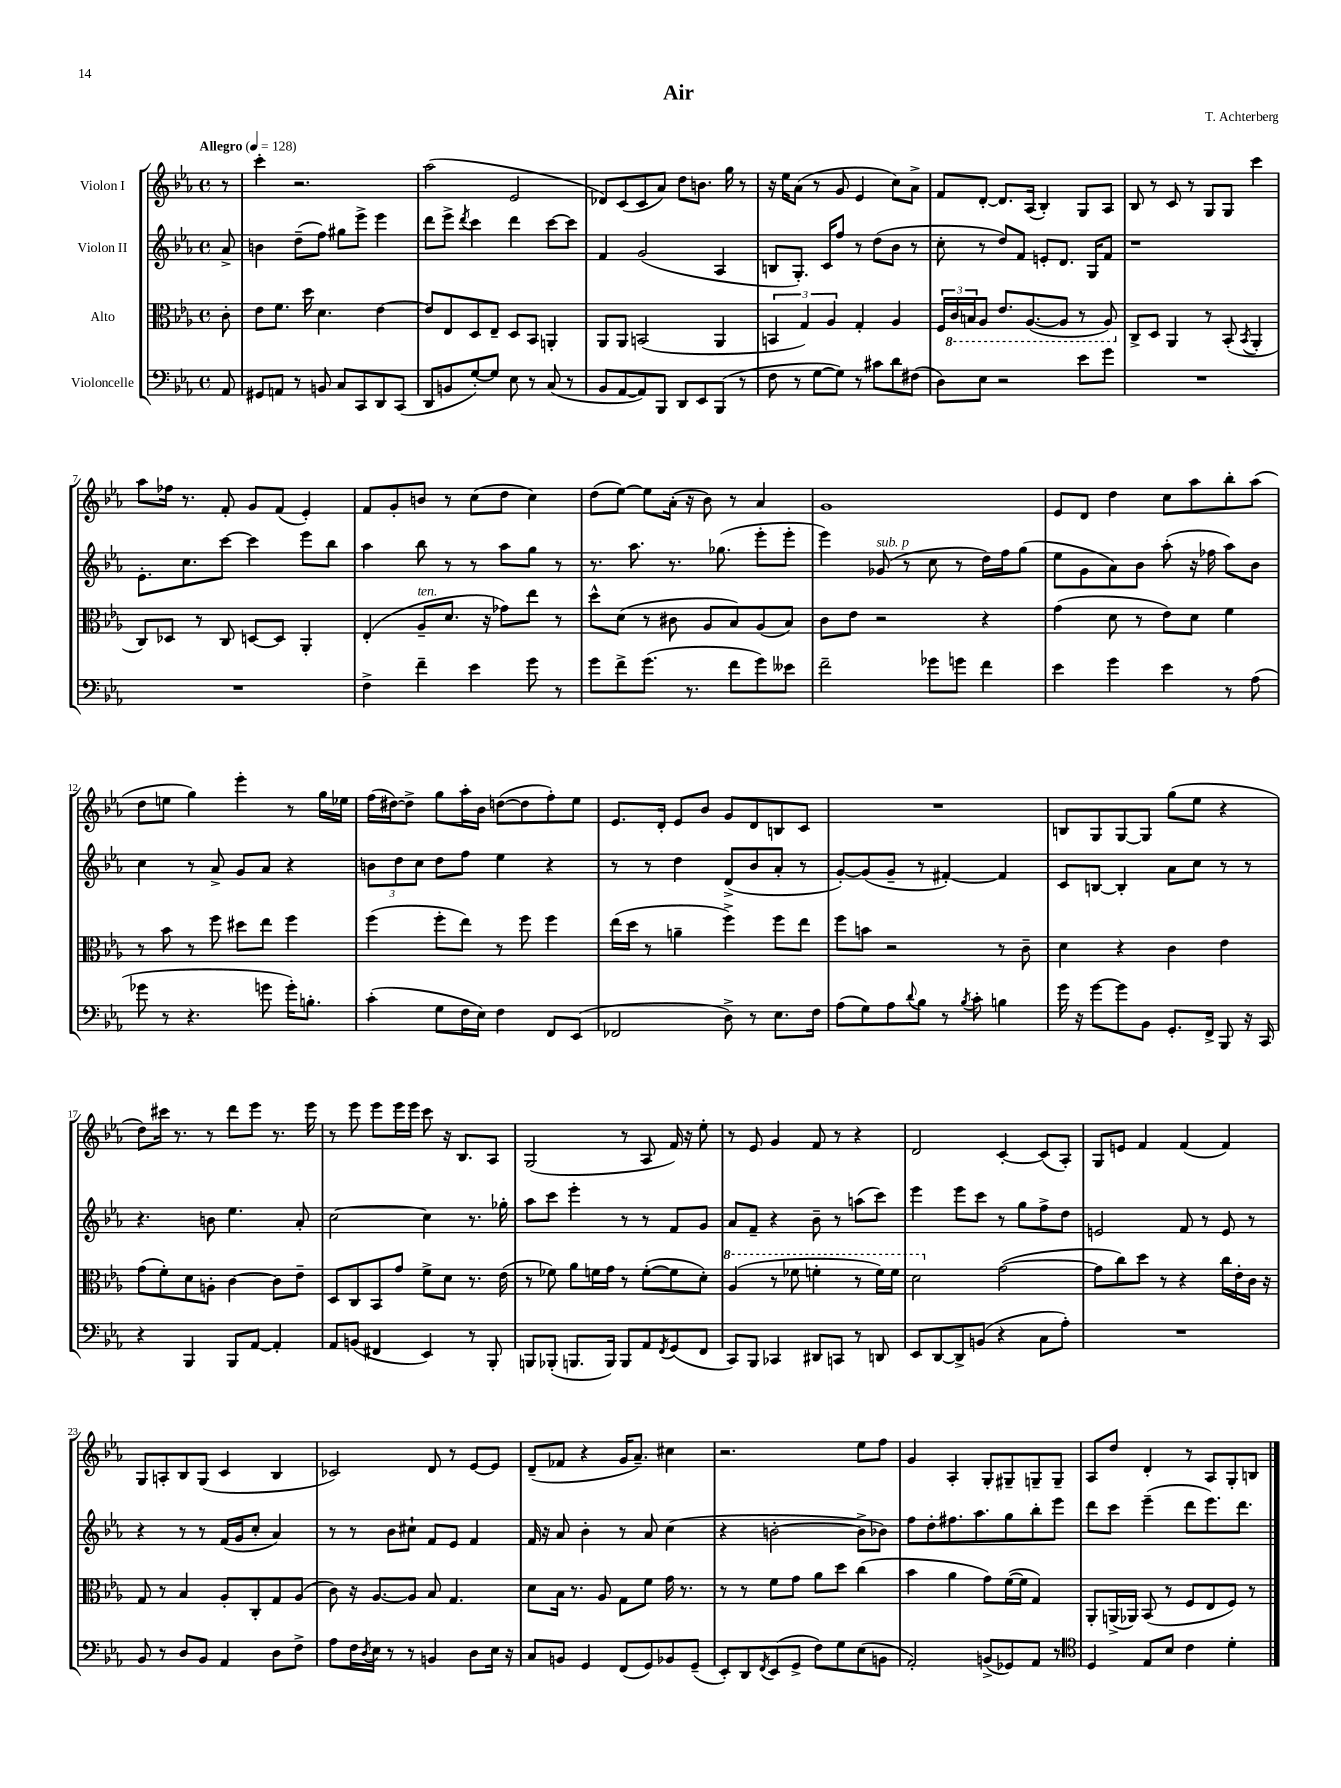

**kern	**kern	**kern	**kern
*part4	*part3	*part2	*part1
*staff4	*staff3	*staff2	*staff1
*I"Violoncelle	*I"Alto	*I"Violon II	*I"Violon I
*clefF4	*clefC3	*clefG2	*clefG2
*k[b-e-a-]	*k[b-e-a-]	*k[b-e-a-]	*k[b-e-a-]
*M4/4	*M4/4	*M4/4	*M4/4
*met(c)	*met(c)	*met(c)	*met(c)
*MM128	*MM128	*MM128	*MM128
=	=	=	=
!	!	!	!LO:TX:a:B:t=Allegro
8AA-/	8c'\	8a-^/	8r
=1	=1	=1	=1
8GG#X/L	8e-\L	4bn\	4ccc'\
8AAn/J	8.f\J	.	.
8r	.	(8dd~\L	2.r
.	16dd\	.	.
8BBn/	4.d\	8ff\J)	.
8C/L	.	8gg#X\L	.
8CC/	.	8eee-^\J	.
8DD/	[4e-\	4eee-\	.
(8CC/J	.	.	.
=2	=2	=2	=2
8DD/L	8e-/L]	8ddd\L	(2aa-\
8BBn/	8E-/	8eee-^\J	.
.	.	8qddd/	.
[8G'/)	8D/	4ccc\	.
8G/J]	8E-~/J	.	.
8E-\	8D/L	4ddd\	2e-/
8r	8BB-/J	.	.
(8C/	4AAn'/	[8ccc\L	.
8r	.	8ccc\J]	.
=3	=3	=3	=3
8BB-/L	8AA-/L	4f/	8d-X/L)
[8AA-/	8AA-/J	.	(8c/
8AA-/])	(2BBn/	(2g/	8c/
8BBB-/J	.	.	8a-/J)
8DD/L	.	.	8dd\L
8EE-/	.	.	8.bn\J
(8BBB-/J	4AA-/	4A-/	.
.	.	.	16gg\
8r	.	.	8r
=4	=4	=4	=4
8F\	6BBn/	8Bn/L	16r
.	.	.	16ee-\KL
8r	.	8.G'/J)	(8a-\J
.	6G/)	.	.
[8G\L	.	.	8r
.	.	16c/KL	.
.	6A-/	.	.
8G\J])	.	8ff/J	8g/
8r	4G'/	8r	4e-/
8c#X\L	.	(8dd\L	.
8d\	4A-/	8b-\J	8cc\L)
(8F#X\J	.	8r	8a-^\J
=5	=5	=5	=5
8D\L)	24F/LL	8cc'\	8f/L
*	*8ba	*	*
.	24C/	.	.
.	24BBn/J	.	.
8E-\J	8AA-/J	8r	[8d'/J
2r	8.E-/L	8dd/L)	8.d/L]
.	.	8f/J	.
.	([8.AA-/	.	(16A-/Jk
.	.	8en'/L	4B-'/)
.	8AA-/J]	8.d/J	.
8e-\L	8r	.	8G/L
.	.	16G/KL	.
8g\J	8AA-/)	8f/J	8A-/J
=6	=6	=6	=6
*	*X8ba	*	*
1r	8C^/L	1r	8B-/
.	8D/J	.	8r
.	4AA-/	.	8c/
.	.	.	8r
.	8r	.	8G/L
.	(8BB-'/	.	8G/J
.	8qBB-/	.	.
.	4AA-'/	.	4ccc\
!!LO:LB:g=z
=7	=7	=7	=7
1r	8C/L)	8.e-'\L	8aa-\L
.	8D-X/J	.	16ff-X\Jk
.	.	8.cc\	8.r
.	8r	.	.
.	8C/	[8ccc\J	8f'/
.	[8Dn/L	4ccc\]	8g/L
.	8D/J]	.	(8f/J
.	4AA-'/	8eee-\L	4e-'/)
.	.	8bb-\J	.
=8	=8	=8	=8
4F^\	(4E-'/	4aa-\	8f/L
.	.	.	8g'/
!	!LO:TX:a:i:t=ten.	!	!
4f~\	8A-~/L	8bb-\	8bn/J
.	8.d/J	8r	8r
4e-\	.	8r	(8cc\L
.	16r	.	.
.	8g-X\L)	8aa-\L	8dd\J
8g\	8ee-\J	8gg\J	4cc\)
8r	8r	8r	.
=9	=9	=9	=9
8g\L	8dd^^\L	8.r	(8dd\L
8f^\	(8d\J	.	[8ee-\J)
.	.	8.aa-\	.
(8.g\J	8r	.	8ee-\L]
.	8c#X\	8.r	(16a-'\Jk
8.r	.	.	16r
.	8A-/L	.	8b-\)
.	.	(8.gg-X\	.
8f\L	8B-/)	.	8r
8g\)	(8A-/	8eee-'\L	4a-/
8e--X\J	8B-/J)	8eee-'\J	.
=10	=10	=10	=10
2f~\	8c\L	4eee-\)	1g
.	8e-\J	.	.
!	!	!LO:TX:a:i:t=sub. p	!
.	2r	(8g-X/	.
.	.	8r	.
8g-X\L	.	8cc\	.
8gn\J	.	8r	.
4f\	4r	16dd\LL)	.
.	.	16ff\J	.
.	.	(8gg\J	.
=11	=11	=11	=11
4e-\	(4g\	8ee-\L	8e-/L
.	.	8g\	8d/J
4g\	8d\	8a-\)	4dd\
.	8r	8b-\J	.
4e-\	8e-\L)	(8aa-'\	8cc\L
.	8d\J	16r	8aa-\
.	.	16ff-X\	.
8r	4f\	8aa-\L)	8bb-'\
(8A-\	.	8b-\J	(8aa-\J
!!LO:LB:g=z
=12	=12	=12	=12
8g-X\	8r	4cc\	8dd\L
8r	8b-\	.	8een\J
4.r	8r	8r	4gg\)
.	8ff\	8a-^/	.
.	8dd#X\L	8g/L	4eee-'\
8gn\	8ee-\J	8a-/J	.
16g'\KL)	4ff\	4r	8r
8.Bn'\J	.	.	.
.	.	.	16gg\LL
.	.	.	16ee-X\JJ
=13	=13	=13	=13
(4c'\	(4ff\	12bn\L	(16ff\LL
.	.	.	[16dd#X\J)
.	.	12dd\	.
.	.	.	8dd#^\J]
.	.	12cc\J	.
8G\L	8ff'\L	8dd\L	8gg\L
16F\L	8ee-\J)	8ff\J	16aa-'\L
16E-\JJ)	.	.	16b-\JJ
4F\	8r	4ee-\	([8ddn\L
.	8ff\	.	8dd\]
8FF/L	4ff\	4r	8ff'\)
(8EE-/J	.	.	8ee-\J
=14	=14	=14	=14
2FF-X/	(16ee-\LL	8r	8.e-/L
.	16dd\JJ	.	.
.	8r	8r	.
.	.	.	16d'/Jk
.	4an~\	4dd\	8e-/L
.	.	.	8b-/J
8D^\)	4ff^\)	(8d^/L	8g/L
8r	.	8b-/	8d/
8.E-\L	8ff\L	8a-'/J	8Bn/
.	8ee-\J	8r	8c/J
16F\Jk	.	.	.
=15	=15	=15	=15
(8A-\L	8ff\L	[8g'/L)	1r
8G\)	8bn\J	(8g/]	.
8A-\	2r	8g~/J	.
8qqd/	.	.	.
8B-\J	.	8r	.
8r	.	[4f#X'/)	.
8qB-/	.	.	.
8c'\	.	.	.
4Bn\	8r	4f#/]	.
.	8c~\	.	.
=16	=16	=16	=16
16g\	4d\	8c/L	8Bn/L
16r	.	.	.
[8g\L	.	[8Bn/J	8G/
8g\]	4r	4B'/]	[8G/
8BB-\J	.	.	8G/J]
8.GG'/L	4c\	8a-\L	(8gg\L
.	.	8cc\J	8ee-\J
16FF^/Jk	.	.	.
8BBB-/	4e-\	8r	4r
16r	.	8r	.
16CC/	.	.	.
!!LO:LB:g=z
=17	=17	=17	=17
4r	(8g\L	4.r	8dd\L)
.	8f'\)	.	16ccc#X\Jk
.	.	.	8.r
4BBB-/	8d\	.	.
.	8An'\J	8bn\	8r
8BBB-/L	[4c\	4.ee-\	8ddd\L
[8AA-/J	.	.	8eee-\J
4AA-'/]	8c\L]	.	8.r
.	8e-~\J	8a-'/	.
.	.	.	16eee-\
=18	=18	=18	=18
8AA-/L	8D/L	[2cc\	8r
(8BBn/J	8C/	.	8eee-\
4FF#X/	8BB-/	.	8eee-\L
.	8g/J	.	16eee-\L
.	.	.	16eee-\JJ
4EE-/)	8f^\L	4cc\]	8ccc\
.	8d\J	.	16r
.	.	.	8.B-/L
8r	8.r	8.r	.
8BBB-'/	.	.	8A-/J
.	(16e-\	16gg-X'\	.
=19	=19	=19	=19
8BBBn/L	8r	8aa-\L	(2G/
(8BBB-X'/J	8f-X\)	8ccc\J	.
8.BBBn/L	8a-\L	4eee-'\	.
.	16fn\L	.	.
16BBB/Jk)	16g\JJ	.	.
8BBB/L	8r	8r	8r
8AA-/	([8f'\L	8r	8A-/
8qFF/	.	.	.
(8GG/	8f\]	8f/L	16f/)
.	.	.	16r
8FF/J	8d'\J)	8g/J	8ee-'\
=20	=20	=20	=20
*	*8va	*	*
8CC/L)	(4a-/	8a-/L	8r
8BBB-/J	.	8f~/J	8e-/
4CC-X/	8r	4r	4g/
.	8ff-X\	.	.
8DD#X/L	4ffn'\	8b-~\	8f/
8CCn/J	.	8r	8r
8r	8r	(8aan\L	4r
8DDn/	16ff\LL)	8ccc\J)	.
.	16ff\JJ	.	.
=21	=21	=21	=21
8EE-/L	2dd\	4eee-\	2d/
[8DD/	.	.	.
8DD^/]	.	8eee-\L	.
(8BBn/J	.	8ccc\J	.
*	*X8va	*	*
4r	([2g\	8r	[4c'/
.	.	8gg\L	.
8C\L	.	8ff^\	(8c/L]
8A-'\J)	.	8dd\J	8A-'/J)
=22	=22	=22	=22
1r	8g\L]	2en/	8G/L
.	8cc\)	.	8en/J
.	8dd\J	.	4f/
.	8r	.	.
.	4r	8f/	(4f/
.	.	8r	.
.	16cc\LL	8e/	4f/)
.	16e-'\	.	.
.	16c\JJ	8r	.
.	16r	.	.
!!LO:LB:g=z
=23	=23	=23	=23
8BB-/	8G/	4r	8G/L
8r	8r	.	8An'/
8D/L	4B-/	8r	8B-/
8BB-/J	.	8r	(8G/J
4AA-/	8A-'/L	(16f/LL	4c/
.	.	16g/J	.
.	8C'/	8cc'/J	.
8D\L	8G/	4a-/)	4B-/
8F^\J	(8A-/J	.	.
=24	=24	=24	=24
8A-\L	8c\)	8r	2c-X/)
16F\L	16r	8r	.
8qD/	.	.	.
16E-\JJ	[8.A-/L	.	.
8r	.	8b-\L	.
8r	8A-/J]	8cc#X`\J	.
4BBn/	8B-/	8f/L	8d/
.	4.G/	8e-/J	8r
8D\L	.	4f/	[8e-/L
16E-\Jk	.	.	8e-/J]
16r	.	.	.
=25	=25	=25	=25
8C/L	8d\L	16f/	(8d~/L
.	.	16r	.
8BBn/J	16B-\Jk	8a-/	8f-X/J
.	8.r	.	.
4GG/	.	4b-'\	4r
.	8A-/	.	.
(8FF/L	8G\L	8r	16g/KL
.	.	.	8.a-~/J)
8GG/)	8f\J	8a-/	.
8BB-X/	16g\	(4cc\	4cc#X\
.	8.r	.	.
(8GG~/J	.	.	.
=26	=26	=26	=26
8EE-'/L)	8r	4r	2.r
8DD/	8r	.	.
8qFF/	.	.	.
(8EE-/	8f\L	[2bn'\	.
8GG^/J	8g\J	.	.
8F\L)	8a-\L	.	.
8G\	8dd\J	.	.
(8E-\	(4cc\	8b^\L]	8ee-\L
8BBn\J	.	8b-X\J)	8ff\J
=27	=27	=27	=27
2AA-'/)	4b-\	8ff\L	4g/
.	.	8dd'\	.
.	4a-\	8.ff#X\	4A-'/
.	.	8.aa-\	.
(8BBn^/L	8g\L)	.	8G'/L
8GG-X/)	([16f\L	8gg\	8G#X~/
.	16f\JJ]	.	.
8AA-/J	4G/)	8bb-'\	8Gn~/
8r	.	8eee-\J	8G~/J
=28	=28	=28	=28
*clefC4	*	*	*
4D/	8AA-'/L	8ddd\L	8A-/L
.	(16AAn^/L	8ccc\J	8dd/J
.	16AA-X/JJ)	.	.
8E-/L	(8BB-/	(4eee-~\	4d'/
8B-/J	8r	.	.
4c\	8F/L	8ddd\L	8r
.	8E-/	8.eee-\)	8A-/L
4d'\	8F/J)	.	8G'/
.	.	8.ddd\J	.
.	8r	.	8Bn/J
==	==	==	==
*-	*-	*-	*-
